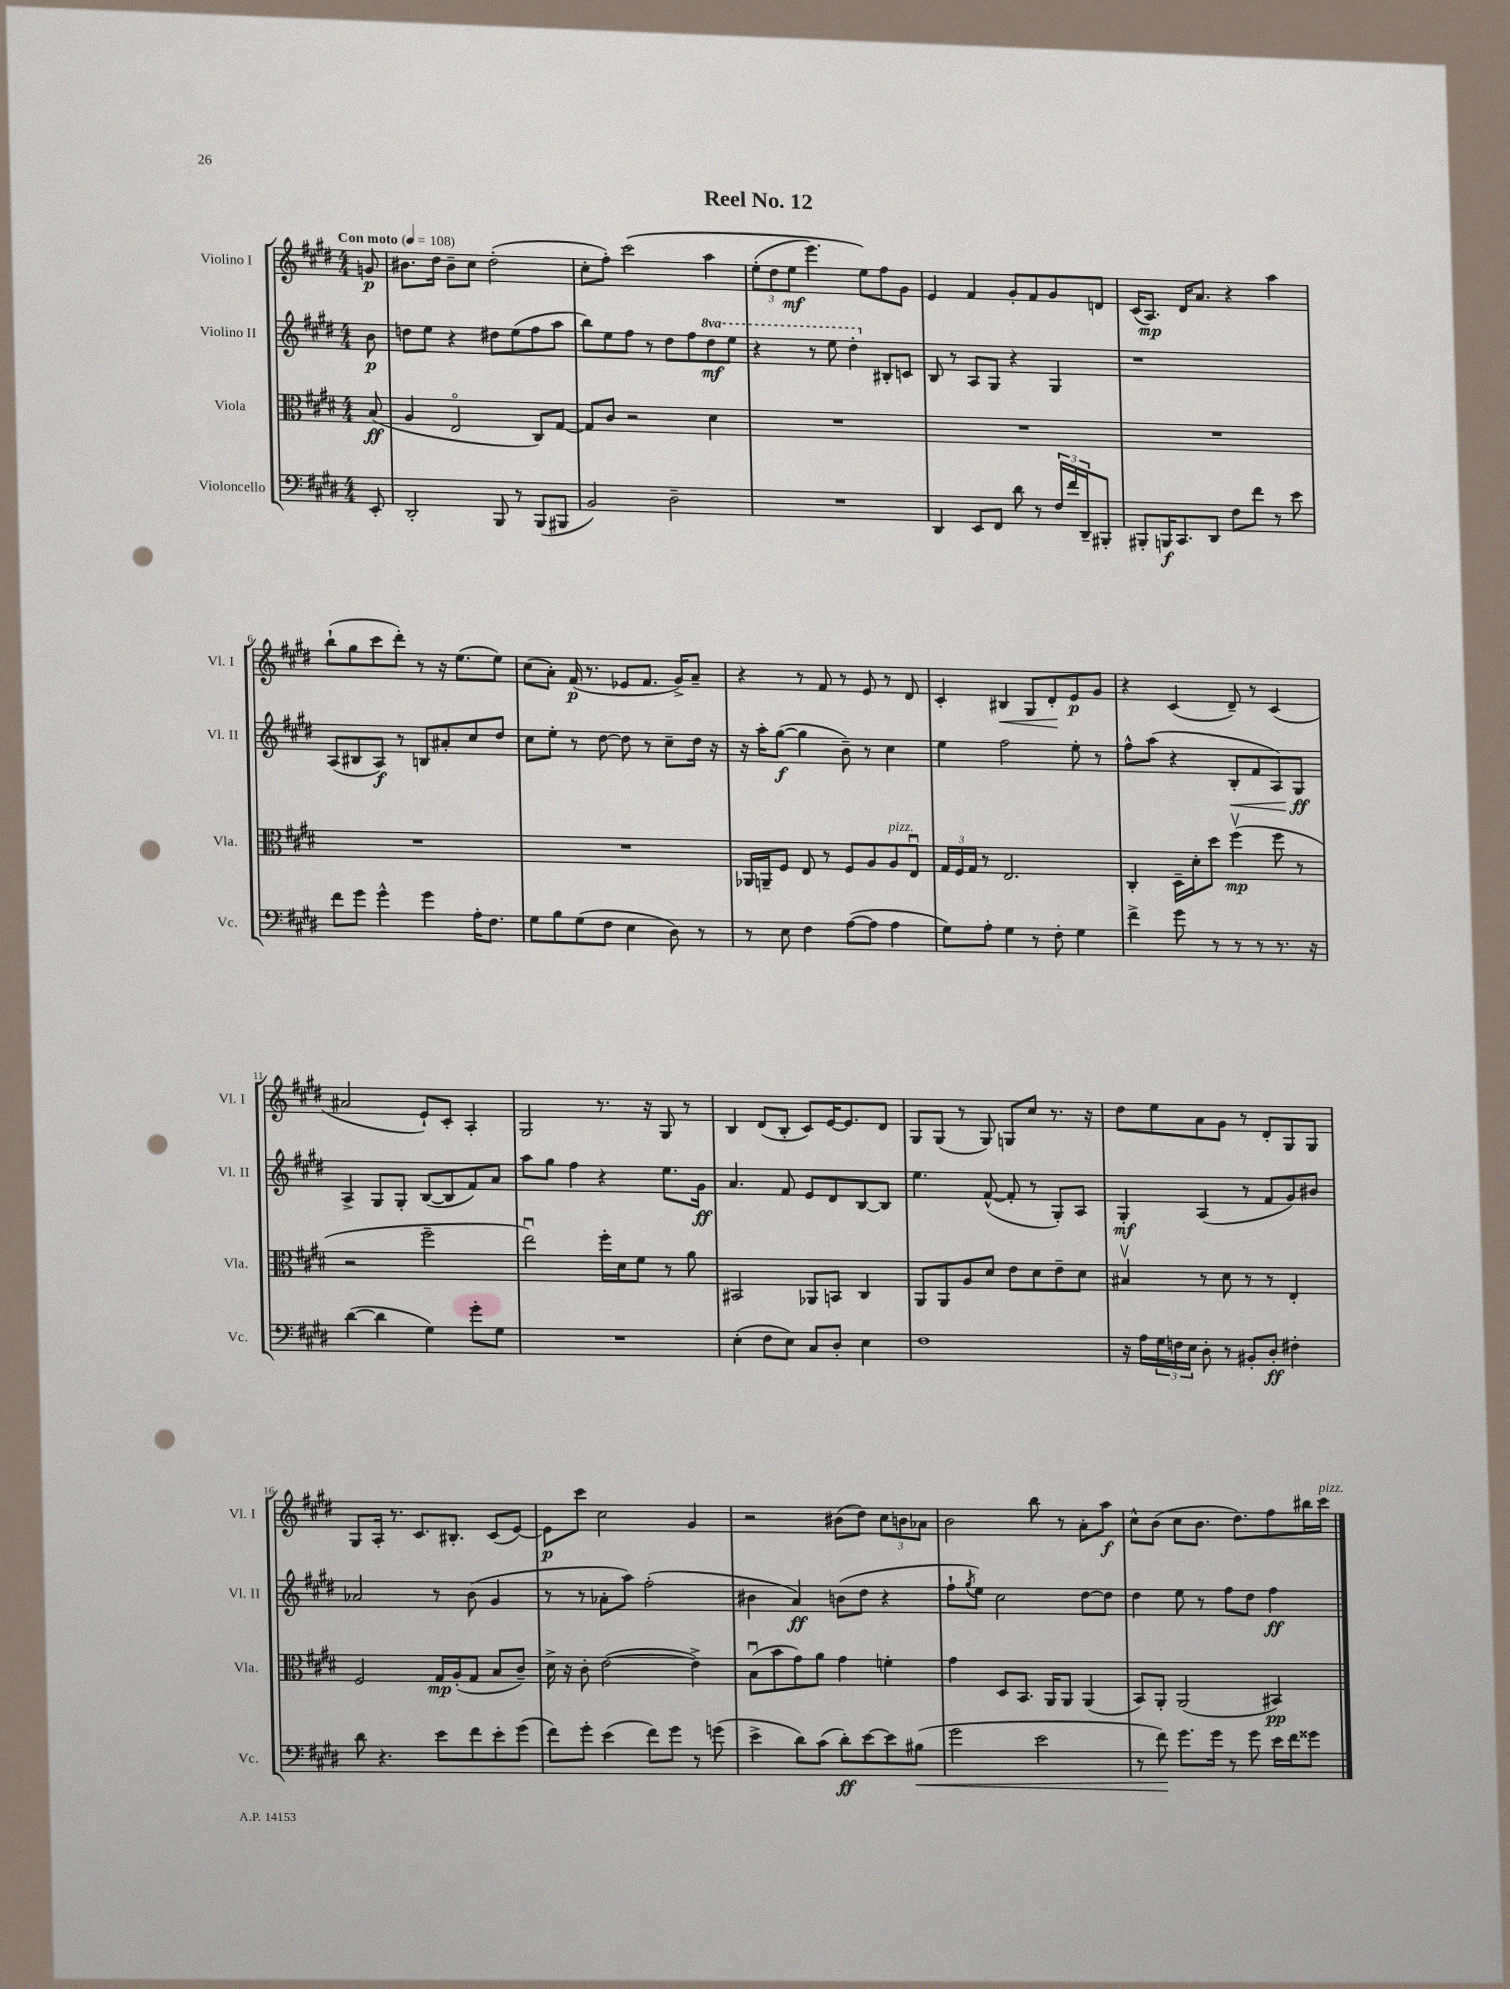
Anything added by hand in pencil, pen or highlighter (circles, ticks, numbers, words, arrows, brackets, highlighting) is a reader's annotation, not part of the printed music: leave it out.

**kern	**dynam	**kern	**dynam	**kern	**dynam	**kern	**dynam
*part4	*part4	*part3	*part3	*part2	*part2	*part1	*part1
*staff4	*staff4	*staff3	*staff3	*staff2	*staff2	*staff1	*staff1
*I"Violoncello	*	*I"Viola	*	*I"Violino II	*	*I"Violino I	*
*I'Vc.	*	*I'Vla.	*	*I'Vl. II	*	*I'Vl. I	*
*clefF4	*	*clefC3	*	*clefG2	*	*clefG2	*
*k[f#c#g#d#]	*	*k[f#c#g#d#]	*	*k[f#c#g#d#]	*	*k[f#c#g#d#]	*
*M4/4	*	*M4/4	*	*M4/4	*	*M4/4	*
*MM108	*	*MM108	*	*MM108	*	*MM108	*
=	=	=	=	=	=	=	=
!	!	!	!	!	!	!LO:TX:a:B:t=Con moto	!
8EE'/	.	(8B/	ff	8b\	p	8gn/	p
=1	=1	=1	=1	=1	=1	=1	=1
2DD#'/	.	4A/	.	8ddn\L	.	8.b#X\L	.
.	.	.	.	8ee\J	.	.	.
.	.	.	.	.	.	16dd#\Jk	.
.	.	2E/	.	4r	.	8b#~\L	.
.	.	.	.	.	.	8cc#\J	.
8BBB/	.	.	.	8dd#X\L	.	(2dd#'\	.
8r	.	.	.	(8ee\	.	.	.
(8BBB/L	.	8C#/L)	.	8ff#\	.	.	.
8BBB#X/J	.	[8G#/J	.	8aa\J	.	.	.
=2	=2	=2	=2	=2	=2	=2	=2
2BB/)	.	8G#/L]	.	8bb\L)	.	8cc#'\L	.
.	.	8c#/J	.	8ee\	.	8ff#'\J)	.
.	.	2r	.	8ff#\J	.	(2ccc#\	.
.	.	.	.	8r	.	.	.
2D#~\	.	.	.	8dd#\L	.	.	.
.	.	.	.	8ff#\	.	.	.
*	*	*	*	*8va	*	*	*
.	.	4d#\	.	8ddd#\	mf	4aa\	.
.	.	.	.	8eee\J	.	.	.
=3	=3	=3	=3	=3	=3	=3	=3
1r	.	1r	.	4r	.	(12ee'\L	.
.	.	.	.	.	.	12dd#\	.
.	.	.	.	.	.	12ee\J	mf
.	.	.	.	8r	.	4.eee\)	.
.	.	.	.	8eee\	.	.	.
.	.	.	.	4ddd#'\	.	.	.
.	.	.	.	.	.	8ee\L)	.
*	*	*	*	*X8va	*	*	*
.	.	.	.	8B#X'/L	.	8ff#\	.
.	.	.	.	8cn/J	.	8g#\J	.
=4	=4	=4	=4	=4	=4	=4	=4
4DD#/	.	1r	.	8B/	.	4e/	.
.	.	.	.	8r	.	.	.
8EE/L	.	.	.	8A/L	.	4f#/	.
8FF#/J	.	.	.	8G#/J	.	.	.
8d#\	.	.	.	4r	.	8g#'/L	.
8r	.	.	.	.	.	8f#/	.
24F#/LL	.	.	.	4G#/	.	8g#/	.
24f#/	.	.	.	.	.	.	.
24DD#~/J	.	.	.	.	.	.	.
8BBB#X'/J	.	.	.	.	.	8dn/J	.
=5	=5	=5	=5	=5	=5	=5	=5
8BBB#X'/L	.	1r	.	1r	.	(16c#/KL	.
.	.	.	.	.	.	8.A/J)	mp
16BBBn/K	f	.	.	.	.	.	.
8.CC#/	.	.	.	.	.	.	.
.	.	.	.	.	.	16d#/KL	.
.	.	.	.	.	.	8.a/J	.
8DD#/J	.	.	.	.	.	.	.
8F#\L	.	.	.	.	.	4r	.
8f#\J	.	.	.	.	.	.	.
8r	.	.	.	.	.	4aa\	.
8e\	.	.	.	.	.	.	.
!!LO:LB:g=z
=6	=6	=6	=6	=6	=6	=6	=6
8f#\L	.	1r	.	(8A/L	.	(8bb`\L	.
8g#\J	.	.	.	8B#X/	.	8gg#\	.
4g#^^\	.	.	.	8A/J)	f	8ccc#\	.
.	.	.	.	8r	.	8ddd#'\J)	.
4g#\	.	.	.	8Bn/L	.	8r	.
.	.	.	.	8a#X'/	.	16r	.
.	.	.	.	.	.	(8.ee\L	.
16A'\KL	.	.	.	8cc#/	.	.	.
8.F#\J	.	.	.	.	.	.	.
.	.	.	.	8dd#/J	.	8ee\J)	.
=7	=7	=7	=7	=7	=7	=7	=7
8G#\L	.	1r	.	8cc#\L	.	(8cc#\L	.
8B\	.	.	.	8ee'\J	.	8a'\J)	.
(8G#\	.	.	.	8r	.	(16f#/	p
.	.	.	.	.	.	8.r	.
8F#\J	.	.	.	[8dd#\	.	.	.
4E\	.	.	.	8dd#\]	.	8e-X/L	.
.	.	.	.	8r	.	8.f#/J	.
8D#\)	.	.	.	8cc#~\L	.	.	.
.	.	.	.	.	.	16g#^/KL)	.
8r	.	.	.	16dd#\Jk	.	8a~/J	.
.	.	.	.	16r	.	.	.
=8	=8	=8	=8	=8	=8	=8	=8
8r	.	16AA-X/LL	.	16r	.	4r	.
.	.	16AAn~/J	.	16aa'\KL	.	.	.
8E\	.	8F#/J	.	([8gg#\J	f	.	.
4F#\	.	8E/	.	4gg#\]	.	8r	.
.	.	8r	.	.	.	8f#/	.
([8A\L	.	8F#/L	.	8b~\)	.	8r	.
8A\J]	.	8A/	.	8r	.	8e/	.
!	!	!LO:TX:a:i:t=pizz.	!	!	!	!	!
4A\	.	8A/	.	4cc#\	.	8r	.
.	.	8Eu/J	.	.	.	8d#/	.
=9	=9	=9	=9	=9	=9	=9	=9
8G#\L)	.	24G#/LL	.	4ee\	.	4c#'/	.
.	.	24F#/	.	.	.	.	.
.	.	24G#/JJ	.	.	.	.	.
8A'\J	.	8r	.	.	.	.	.
!	!	!	!	!	!	!	!LO:HP:b
4G#\	.	2.E/	.	2ff#\	.	4B#X/	<
8r	.	.	.	.	.	8G#/L	.
8F#'\	.	.	.	.	.	8d#'/	.
4G#\	.	.	.	8ee'\	.	8e/	[ p
.	.	.	.	8r	.	8g#/J	.
=10	=10	=10	=10	=10	=10	=10	=10
4f#^\	.	4C#'/	.	8ff#^^\L	.	4r	.
.	.	.	.	(8aa\J	.	.	.
8g#\	.	16D#~\LL	.	4r	.	(4c#/	.
.	.	16d#'\J	.	.	.	.	.
8r	.	8dd#\J	.	.	.	.	.
!	!	!	!	!	!LO:HP:b	!	!
8r	.	(4ff#v\	mp	8B'/L	<	8d#~/)	.
8r	.	.	.	8f#/	.	8r	.
8.r	.	8ff#\	.	8A/)	.	(4c#/	.
.	.	8r	.	8G#/J	ff	.	.
16r	.	.	.	.	.	.	.
.	.	.	.	.	[	.	.
!!LO:LB:g=z
=11	=11	=11	=11	=11	=11	=11	=11
([4d#\	.	2r	.	4A^/	.	2a#X/	.
4d#\]	.	.	.	8G#/L	.	.	.
.	.	.	.	8G#'/J	.	.	.
4G#\)	.	2ff#~\	.	([8B/L	.	8e`/L)	.
.	.	.	.	8B/]	.	8c#'/J	.
8g#'\L	.	.	.	8f#/)	.	4A'/	.
8G#\J	.	.	.	8a/J	.	.	.
=12	=12	=12	=12	=12	=12	=12	=12
1r	.	2eeu\)	.	8aa\L	.	2G#/	.
.	.	.	.	8gg#\J	.	.	.
.	.	.	.	4ff#\	.	.	.
.	.	16ff#'\LL	.	4r	.	8.r	.
.	.	16d#\J	.	.	.	.	.
.	.	8f#\J	.	.	.	.	.
.	.	.	.	.	.	16r	.
.	.	8r	.	8.ee\L	.	8G#/	.
.	.	8a\	.	.	.	8r	.
.	.	.	.	16g#\Jk	ff	.	.
=13	=13	=13	=13	=13	=13	=13	=13
(4E'\	.	2BB#X/	.	4.a/	.	4B/	.
8F#\L	.	.	.	.	.	(8d#/L	.
8E\J)	.	.	.	8f#/	.	8B'/J	.
8C#/L	.	8AA-X/L	.	8e/L	.	8c#/L)	.
8D#'/J	.	8BBn/J	.	8d#/	.	[16e/K	.
.	.	.	.	.	.	8.e/]	.
4E\	.	4C#/	.	[8B/	.	.	.
.	.	.	.	8B/J]	.	8d#/J	.
=14	=14	=14	=14	=14	=14	=14	=14
1F#	.	8AA/L	.	4.ee\	.	8G#/L	.
.	.	8AA/	.	.	.	(8G#/J	.
.	.	8A/	.	.	.	8r	.
.	.	8d#/J	.	([8f#^^/	.	8G#/)	.
.	.	8e\L	.	8f#'/]	.	8Gn/L	.
.	.	8d#\	.	8r	.	8cc#/J	.
.	.	8e~\	.	8G#'/L)	.	8.r	.
.	.	8d#\J	.	8A/J	.	.	.
.	.	.	.	.	.	16r	.
=15	=15	=15	=15	=15	=15	=15	=15
16r	.	4B#Xv/	.	4G#'/	mf	8dd#\L	.
16A\LL	.	.	.	.	.	.	.
24G#\	.	.	.	.	.	8ee\	.
24Fn\	.	.	.	.	.	.	.
24E\JJ	.	.	.	.	.	.	.
8D#'\	.	8r	.	(4A/	.	8a\	.
8r	.	8d#\	.	.	.	8g#\J	.
8BB#X'/L	.	8r	.	8r	.	8r	.
8D#'/J	ff	8r	.	8f#/L	.	8d#'/L	.
4F#X'\	.	4E'/	.	8g#/)	.	8G#/	.
.	.	.	.	8b#X/J	.	8G#/J	.
!!LO:LB:g=z
=16	=16	=16	=16	=16	=16	=16	=16
8d#\	.	2F#/	.	2a-X/	.	8G#/L	.
4.r	.	.	.	.	.	16A'/Jk	.
.	.	.	.	.	.	8.r	.
.	.	.	.	.	.	8.c#/L	.
8e\L	.	16G#/LL	mp	8r	.	.	.
.	.	(16A'/J	.	.	.	8.B#X'/J	.
8f#\	.	8G#/J	.	(8b\	.	.	.
8e'\	.	8B/L	.	4g#/	.	(8c#/L	.
(8g#\J	.	8c#~/J)	.	.	.	[8e/J)	.
=17	=17	=17	=17	=17	=17	=17	=17
8f#\L)	.	16d#^\	.	8r	.	8e\L]	p
.	.	16r	.	.	.	.	.
8g#'\J	.	8c#'\	.	8r	.	8ccc#\J	.
(4e\	.	([2e\	.	8a-X'\L	.	2cc#\	.
.	.	.	.	8aa\J)	.	.	.
8f#\L)	.	.	.	(2ff#'\	.	.	.
8g#\J	.	.	.	.	.	.	.
8r	.	4e^\])	.	.	.	4g#/	.
(8gn\	.	.	.	.	.	.	.
=18	=18	=18	=18	=18	=18	=18	=18
4e^\	.	(8Bu\L	.	4b#X\	.	2r	.
.	.	8b\	.	.	.	.	.
8d#\L)	.	8g#\)	.	4a/)	ff	.	.
(8c#\J	.	8a\J	.	.	.	.	.
8d#'\L)	ff	4g#\	.	(8bn\L	.	(8b#X\L	.
[8e\	.	.	.	8dd#\J	.	8dd#\J)	.
8e\]	.	4fn'\	.	4r	.	12cc#\L	.
.	.	.	.	.	.	12bn\	.
!	!LO:HP:b	!	!	!	!	!	!
(8B#X\J	<	.	.	.	.	.	.
.	.	.	.	.	.	12a-X\J	.
=19	=19	=19	=19	=19	=19	=19	=19
2g#\	.	4g#\	.	8ff#`\L	.	2b\	.
.	.	.	.	8qgg#/	.	.	.
.	.	.	.	8ee\J)	.	.	.
.	.	8D#/L	.	2cc#\	.	.	.
.	.	8.BB/J	.	.	.	.	.
2e\	.	.	.	.	.	8bb\	.
.	.	16AA/KL	.	.	.	.	.
.	.	8AA/J	.	.	.	8r	.
.	.	(4AA/	.	[8dd#\L	.	8a'\L	.
.	.	.	.	8dd#\J]	.	8aa\J	f
=20	=20	=20	=20	=20	=20	=20	=20
8r	.	8BB/L)	.	4dd#\	.	8cc#^^\L	.
8f#\)	.	8AA'/J	.	.	.	(8b\J	.
8.g#\L	[	(2AA/	.	8ee\	.	8cc#\L	.
.	.	.	.	8r	.	8.b\J	.
16g#\Jk	.	.	.	.	.	.	.
8r	.	.	.	8ff#\L	.	.	.
.	.	.	.	.	.	8.dd#\L)	.
8g#\	.	.	.	8dd#\J	.	.	.
16e\LL	.	4BB#X/)	pp	4ff#\	ff	8ff#\	.
16f#\J	.	.	.	.	.	.	.
8g##X\J	.	.	.	.	.	16bb#X\L	.
!	!	!	!	!	!	!LO:TX:a:i:t=pizz.	!
.	.	.	.	.	.	16ccc#\JJ	.
==	==	==	==	==	==	==	==
*-	*-	*-	*-	*-	*-	*-	*-
